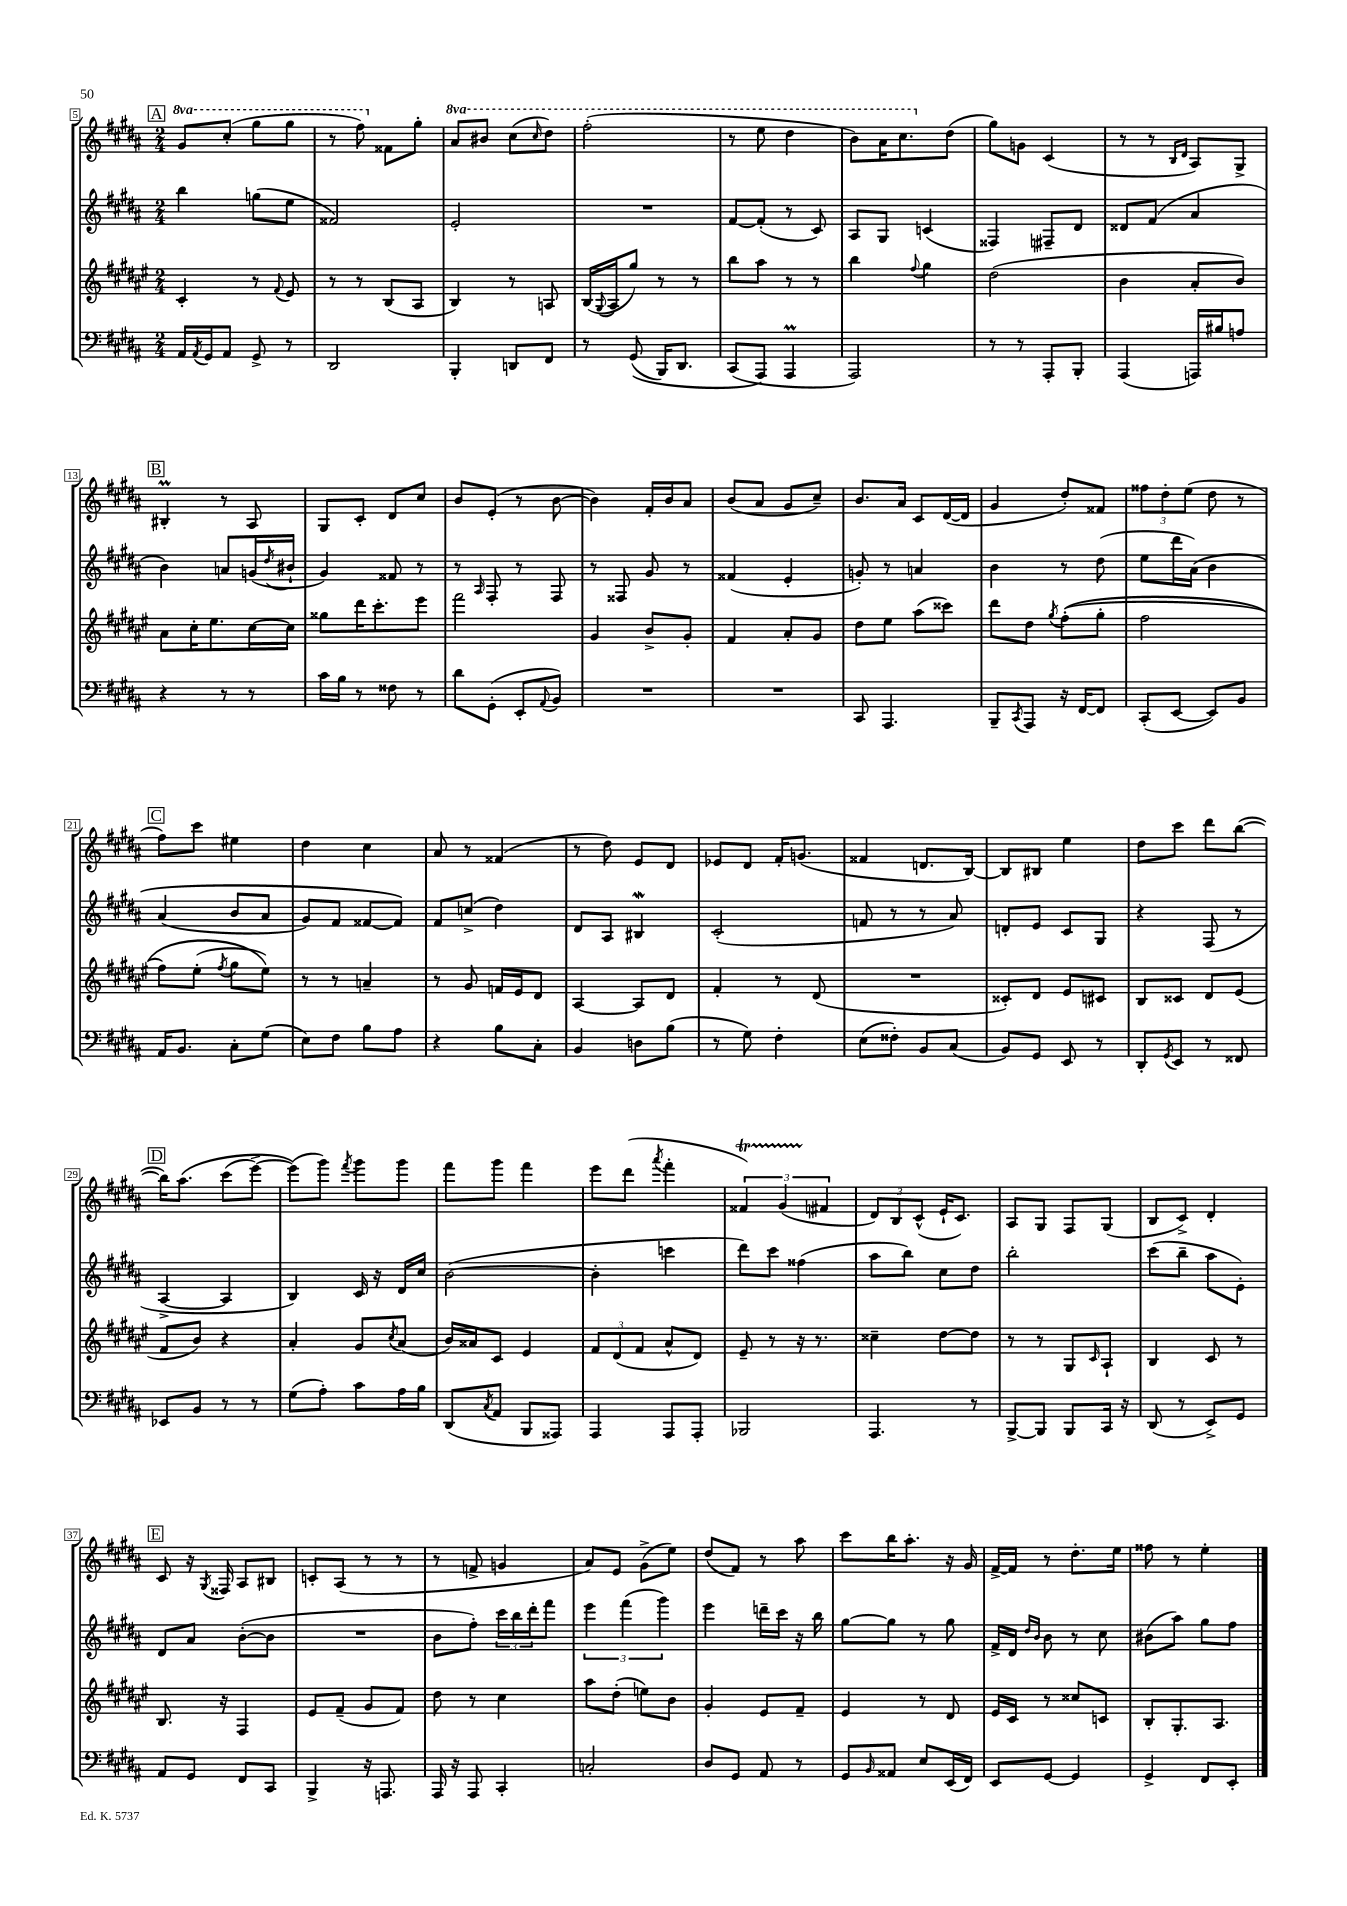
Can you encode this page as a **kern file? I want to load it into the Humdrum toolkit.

**kern	**kern	**kern	**kern
*staff4	*staff3	*staff2	*staff1
*clefF4	*clefG2	*clefG2	*clefG2
*k[f#c#g#d#a#]	*k[f#c#g#d#a#e#]	*k[f#c#g#d#a#]	*k[f#c#g#d#a#]
*M2/4	*M2/4	*M2/4	*M2/4
16AA#	4c#'	4bb	8gg#
8qAA#	.	.	.
16GG#	.	.	.
8AA#	.	.	(8ccc#'
8GG#^	8r	(8gg	8ggg#
.	8qqf#	.	.
8r	8e#	8ee	8ggg#
=	=	=	=
2DD#	8r	2f##)	8r
.	8r	.	8fff#)
.	(8B	.	8f##
.	8A#	.	8gg#'
=	=	=	=
4BBB'	4B)	2e'	8aa#
.	.	.	8bb#
8DD	8r	.	(8ccc#
.	.	.	16qqccc#
8FF#	8A	.	8ddd#)
=	=	=	=
8r	(16B	2r	(2fff#'
.	8qqG#	.	.
.	16A#	.	.
&((8GG#	8gg#)	.	.
16BBB)	8r	.	.
8.DD#	.	.	.
.	8r	.	.
=	=	=	=
(8CC#	8bb	[8f#	8r
8AAA#&)	8aa#	(8f#']	8eee
4AAA#	8r	8r	4ddd#
.	8r	8c#)	.
=	=	=	=
2AAA#)	4bb	8A#	8bb)
.	.	8G#	16aa#
.	.	.	8.ccc#
.	8qqff#	.	.
.	4gg#	(4c	.
.	.	.	(8dd#
=	=	=	=
8r	(2dd#	4F##)	8gg#)
8r	.	.	8g
8AAA#'	.	8F#~	(4c#
8BBB'	.	8d#	.
=	=	=	=
(4AAA#	4b	8d##	8r
.	.	(8f#	8r
.	.	.	16qqB
.	.	.	16qqd#
16AAA)	8a#'	4a#	8A#)
16B#	.	.	.
8A	8b)	.	8G#^
=	=	=	=
4r	8a#	4b)	4B#'
.	16cc#'	.	.
.	8.ee#	.	.
8r	.	8a	8r
8r	[16cc#	(16g	8A#
.	.	8qdd#	.
.	16cc#]	16b#`	.
=	=	=	=
16c#	8gg##	4g#)	8G#
16B	.	.	.
8r	16ddd#	.	8c#'
.	8.ccc#'	.	.
8F##	.	8f##	8d#
8r	8eee#	8r	8cc#
=	=	=	=
8d#	2fff#	8r	8b
.	.	16qqA#	.
(8GG#'	.	8F#'	(8e'
8EE'	.	8r	8r
8qqAA#	.	.	.
8BB)	.	8F#	[8b
=	=	=	=
2r	4g#	8r	4b])
.	.	8F##	.
.	8b^	8g#	16f#'
.	.	.	16b
.	8g#'	8r	8a#
=	=	=	=
2r	4f#	(4f##	(8b
.	.	.	8a#
.	8a#'	4e'	8g#
.	8g#	.	8cc#~)
=	=	=	=
8CC#	8dd#	8g')	8.b
4.AAA#	8ee#	8r	.
.	.	.	16a#
.	(8aa#	4a	8c#
.	8ccc##)	.	([16d#
.	.	.	16d#]
=	=	=	=
8BBB~	8ddd#	4b	4g#
8qCC#	.	.	.
8AAA#	8dd#	.	.
.	8qgg#	.	.
16r	&((8ff#'	8r	8dd#')
[16FF#	.	.	.
8FF#]	8gg#'	(8dd#	8f##
=	=	=	=
(8CC#'	2ff#	8ee	12ff##
.	.	.	12dd#'
[8EE	.	16ddd#	.
.	.	.	(12ee
.	.	&(16a#)	.
8EE])	.	4b	8dd#
8BB	.	.	8r
=	=	=	=
16AA#	8ff#)	(4a#	8ff#)
8.BB	.	.	.
.	(8ee#'	.	8ccc#
.	8qff#	.	.
8C#'	8gg#	8b	4ee#
(8G#	8ee#)&)	8a#	.
=	=	=	=
8E)	8r	8g#)	4dd#
8F#	8r	8f#	.
8B	4a~	[8f##	4cc#
8A#	.	8f##]&)	.
=	=	=	=
4r	8r	8f#	8a#
.	8g#	(8cc^	8r
8B	16f	4dd#)	(4f##
.	16e#	.	.
8C#'	8d#	.	.
=	=	=	=
4BB	[4A#	8d#	8r
.	.	8A#	8dd#)
8D	8A#]	4B#	8e
(8B	8d#	.	8d#
=	=	=	=
8r	4f#'	(2c#'	8e-
8G#)	.	.	8d#
4F#'	8r	.	16f#'
.	.	.	(8.g
.	(8d#	.	.
=	=	=	=
(8E	2r	8f	4f##
8F##')	.	8r	.
8BB	.	8r	8.d
(8C#	.	8a#)	.
.	.	.	[16B)
=	=	=	=
8BB)	8c##')	8d'	8B]
8GG#	8d#	8e	8B#
8EE	8e#	8c#	4ee
8r	8c#	8G#	.
=	=	=	=
8DD#'	8B	4r	8dd#
8qGG#	.	.	.
8EE	8c##	.	8ccc#
8r	8d#	(8F#	8ddd#
8FF##	(8e#	8r	([8bb
=	=	=	=
8EE-	8f#	[4A#^	16bb])
.	.	.	&(8.aa#
8BB	8b)	.	.
8r	4r	4A#]	(8ccc#
8r	.	.	[8eee^)
=	=	=	=
(8G#	4a#'	4B)	(8eee]&)
8A#')	.	.	8ggg#)
.	.	.	8qfff#
8c#	8g#	16c#	8ggg#
.	.	16r	.
.	8qcc#	.	.
16A#	(8a#	16d#	8ggg#
16B	.	16cc#	.
=	=	=	=
(8DD#	16b)	([2b	8fff#
.	16a##	.	.
8qC#	.	.	.
8AA#	8c#	.	8ggg#
8BBB	4e#	.	4fff#
8AAA##)	.	.	.
=	=	=	=
4AAA#	12f#	4b']	8eee
.	(12d#	.	.
.	.	.	(8ddd#
.	12f#	.	.
.	.	.	8qaaa#
8AAA#	8a#^^	4ccc	4fff#'
8AAA#'	8d#)	.	.
=	=	=	=
2BBB-	8e#~	8ddd#)	6f##)
.	8r	8ccc#	.
.	.	.	(6g#
.	16r	(4ff##	.
.	8.r	.	.
.	.	.	6f#
=	=	=	=
4.AAA#	4cc##~	8aa#	12d#)
.	.	.	12B
.	.	8bb)	.
.	.	.	(12c#^^
.	[8dd#	8cc#	16e`
.	.	.	8.c#)
8r	8dd#]	8dd#	.
=	=	=	=
[8BBB^	8r	2bb'	8A#
8BBB]	8r	.	8G#
8BBB	8G#	.	8F#
.	16qqc#	.	.
16CC#	8A#`	.	(8G#
16r	.	.	.
=	=	=	=
(8DD#	4B	(8ccc#	8B
8r	.	8bb~	8c#^)
8EE^)	8c#	8aa#	4d#'
8GG#	8r	8e')	.
=	=	=	=
8AA#	8.B	8d#	8c#
8GG#	.	8a#	16r
.	.	.	8qG#
.	16r	.	16F##
8FF#	4F#	([8b'	8A#
8CC#	.	8b]	8B#
=	=	=	=
4BBB^	8e#	2r	8c'
.	(8f#~	.	(8A#
16r	8g#	.	8r
8.AAA	.	.	.
.	8f#)	.	8r
=	=	=	=
16AAA#	8dd#	8b	8r
16r	.	.	.
8AAA#	8r	8ff#')	8f^
4CC#'	4cc#	24ccc#	4g
.	.	24bb	.
.	.	24ddd#'	.
.	.	8fff#	.
=	=	=	=
2C'	8aa#	6eee	8a#)
.	(8dd#'	.	8e
.	.	(6fff#	.
.	8ee)	.	(8g#^
.	.	6ggg#)	.
.	8b	.	8ee)
=	=	=	=
8D#	4g#'	4eee	(8dd#
8GG#	.	.	8f#)
8AA#	8e#	16ddd~	8r
.	.	16ccc#	.
8r	8f#~	16r	8aa#
.	.	16bb	.
=	=	=	=
8GG#	4e#	[8gg#	8ccc#
16qqBB	.	.	.
8AA##	.	8gg#]	16bb
.	.	.	8.aa#'
8E	8r	8r	.
(16EE	8d#	8gg#	16r
16FF#)	.	.	16g#
=	=	=	=
8EE	16e#	16f#^	[16f#^
.	16c#	16d#	16f#]
.	.	16qqdd#	.
.	.	16qqb	.
[8GG#	8r	8b	8r
4GG#]	8cc##	8r	8.dd#'
.	8c	8cc#	.
.	.	.	16ee
=	=	=	=
4GG#^	8B'	(8b#	8ff##
.	8.G#'	8aa#)	8r
8FF#	.	8gg#	4ee'
.	8.A#	.	.
8EE'	.	8ff#	.
==	==	==	==
*-	*-	*-	*-
